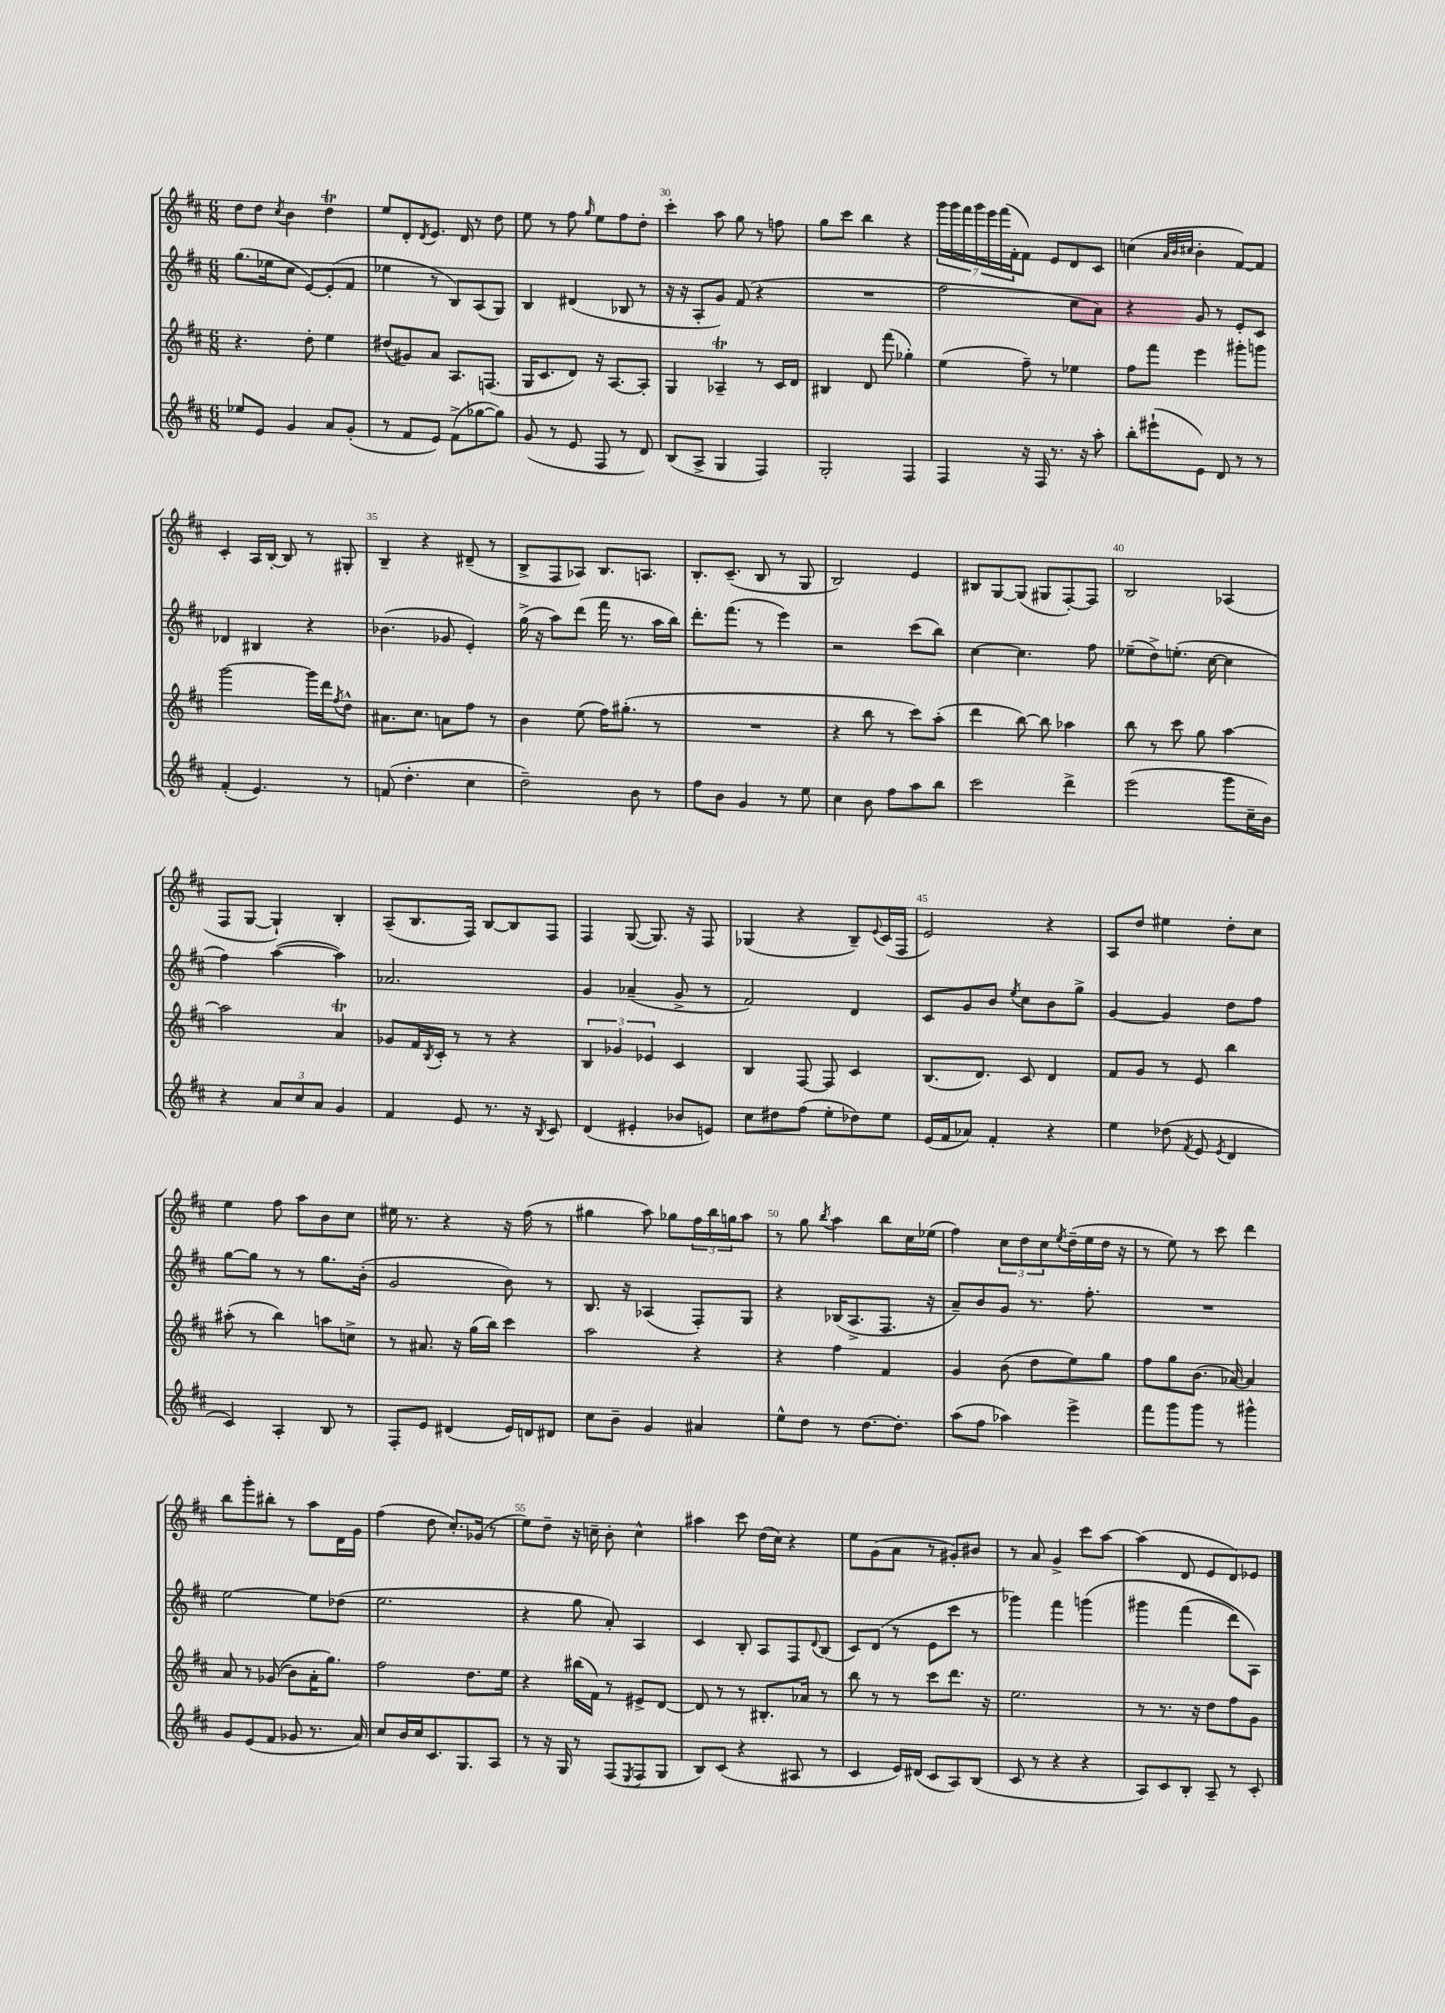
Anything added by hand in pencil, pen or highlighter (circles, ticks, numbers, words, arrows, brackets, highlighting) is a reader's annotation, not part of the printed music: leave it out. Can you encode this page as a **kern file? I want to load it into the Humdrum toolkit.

**kern	**kern	**kern	**kern
*staff4	*staff3	*staff2	*staff1
*clefG2	*clefG2	*clefG2	*clefG2
*k[f#c#]	*k[f#c#]	*k[f#c#]	*k[f#c#]
*M6/8	*M6/8	*M6/8	*M6/8
8ee-/L	4.r	(8.gg\L	8dd\L
8e/J	.	.	8dd\J
.	.	16ee-\k	.
.	.	.	8qcc#/
4g/	.	8cc#\J	4b\
.	8dd'\	[8e/L)	.
8a/L	4ee\	(8e'/]	4dd\
(8g'/J	.	8f#/J	.
=	=	=	=
8r	(8dd#/L	4ee-\	8ee/L
8f#/L	8g#/)	.	8d'/
.	.	.	8qd/
8e/J)	8a/J	8r	8.e/J
(8f#^\L	8.A/L	8B/L)	.
.	.	.	16d/
[8gg-\	.	(8A/	8r
.	(8.F/J	.	.
8gg-\]J)	.	8G/J)	8dd\
=	=	=	=
(8g/	16G/LK	4B/	8ee\
.	8.c#/	.	.
8r	.	.	8r
8e/	8d/J)	(4d#/	8ff#\
.	.	.	16qqgg/
8F#/	16r	.	8ee\L
.	[8.A/L	.	.
8r	.	8B-/	8ff#\
8d/)	8A'/]J	8r	8dd'\J
=	=	=	=
(8B/L	4G/	16r	4ccc#'\
.	.	16r	.
8A^/J	.	8A'/L	.
4G/	4A-~/	8g/J)	8aa\
.	.	(8f#/	8gg\
4F#/)	8r	4r	8r
.	16c#/LL	.	8ff\
.	16d/JJ	.	.
=	=	=	=
2G'/	4B#/	2.r	8gg\L
.	.	.	8ccc#\J
.	8d/	.	4bb\
.	(8fff#\	.	.
4F#/	4gg-'\)	.	4r
=	=	=	=
4F#/	(4ee\	2ff#\	28ggg\LL
.	.	.	28ggg\
.	.	.	28fff#\
.	.	.	28ggg\
.	.	.	28eee\
.	.	.	(28fff#\
.	.	.	28f#'\J
16r	8ff#~\)	.	8f#\J)
16F#/	.	.	.
8.r	8r	.	8e/L
.	4ee-\	8cc#\L	8d/
16r	.	.	.
8aa'\	.	8a\J)	8c#/J
=	=	=	=
8bb'\L	8ff#\L	4r	(4cc\
(8eee#`\	8fff#\J	.	.
.	.	.	32qqa/LLL
.	.	.	32qqb/
.	.	.	32qqcc#/JJJ
8e\J)	4eee\	8g/	4b'\
8d/	.	8r	.
8r	8ggg#'\L	8e'/L	[8f#/L)
8r	8ggg\J	8c#/J	8f#/]J
=	=	=	=
(4f#'/	[2ggg\	4d-/	4c#'/
4.e/)	.	4B#/	16A/LL
.	.	.	[16B'/JJ
.	.	.	8B/]
.	16ggg\]LL	4r	8r
.	16ddd\J	.	.
.	8qff#/	.	.
8r	8dd^^\J	.	8G#'/
=	=	=	=
(8f/	8.a#\L	(4.b-\	4B~/
4.dd'\	.	.	.
.	8.cc#\J	.	.
.	.	.	4r
.	8a\L	8g-/	.
4cc#\	8ff#\J	4e'/)	(8d#~/
.	8r	.	8r
=	=	=	=
2dd~\)	4b\	(16gg^\	8B^/L
.	.	16r	.
.	.	8aa\L)	8F#/
.	(8ee\	(8ddd\J	8A-/J)
.	16ff#\LK)	16fff#\	8.B/L
.	(8.gg#'\J	8.r	.
8b\	.	.	.
.	.	.	8.A/J
8r	8r	16aa\LL	.
.	.	16bb\JJ)	.
=	=	=	=
8ff#\L	2.r	8.ddd'\L	8.B'/L
8b\J	.	.	.
.	.	(8.fff#\J	(8.c#~/J
4g/	.	.	.
.	.	8r	8B/
8r	.	4eee\)	8r
8ee\	.	.	8G/
=	=	=	=
4cc#\	4r	2r	2B/)
8b\	8bb\	.	.
8ff#\L	8r	.	.
8aa\	8ccc#\L)	(8ccc#\L	4e/
8bb\J	(8aa'\J	8bb\J)	.
=	=	=	=
2ccc#\	4ddd\	[4cc#\	8B#/L
.	.	.	[8G/
.	[8bb\)	4.cc#\]	(8G/]J
.	8bb\]	.	8G#/L
4ddd^\	4aa-\	.	[8F#'/)
.	.	8ff#\	8F#/]J
=	=	=	=
(2eee\	8bb\	(8ee-~\L	2B/
.	8r	8dd^\)	.
.	8ccc#\	(8.ee'\J	.
.	8gg\	.	.
.	.	[16cc#\	.
8ggg\L	[4aa\	4cc#\]	(4A-/
16cc#~\L	.	.	.
16b\JJ)	.	.	.
=	=	=	=
4r	2aa\]	4ff#\)	8F#/L
.	.	.	[8G/J
12a/L	.	([4aa\	4G`/])
12cc#/	.	.	.
12a/J	.	.	.
4g/	4a/	4aa\])	4B'/
=	=	=	=
4f#/	8g-/L	2.a-/	(8A~/L
.	16f#/L	.	8.B/
.	8qB/	.	.
.	16c#'/JJ	.	.
8e/	8r	.	.
.	.	.	16F#/Jk)
8.r	8r	.	[8B/L
.	4r	.	8B/]
16r	.	.	.
8qB/	.	.	.
8c#/	.	.	8F#/J
=	=	=	=
(4d/	6B/	4g/	4F#/
.	6g-/	.	.
4e#'/	.	(4a-~/	([8G/
.	6e-/	.	.
.	.	.	8.G/])
8b-/L	4c#/	8g^/	.
.	.	.	16r
8e/J)	.	8r	8F#/
=	=	=	=
8cc#\L	4B/	2f#/)	(4G-/
8dd#\	.	.	.
(8ff#\J	[8F#/	.	4r
8ee'\L	8F#/]	.	.
8dd-\)	4c#/	4d/	8B~/L)
.	.	.	8qqe/
8ee\J	.	.	(16c#/L
.	.	.	16F#/JJ
=	=	=	=
(16e/LL	(8.B/L	8c#/L	2e/)
16f#/J	.	.	.
8a-/J)	.	8g/	.
.	8.d/J)	.	.
4f#'/	.	8b/J	.
.	.	8qee/	.
.	8c#/	8cc#\L	.
4r	4d/	8b\	4r
.	.	8gg^\J	.
=	=	=	=
4ee\	8f#/L	[4g/	8A/L
.	8g/J	.	8dd/J
(8dd-\	8r	4g/]	4ee#\
8qf#/	.	.	.
8e/	8e/	.	.
8qe/	.	.	.
4d/	4bb\	8dd\L	8dd'\L
.	.	8ff#\J	8cc#\J
=	=	=	=
4c#/)	(8aa#'\	[8gg\L	4ee\
.	8r	8gg\]J	.
4A'/	4bb\)	8r	8ff#\
.	.	8r	8aa\L
8B/	8aa\L	8.gg\L	8b\
8r	8cc^\J	.	8cc#\J
.	.	(16b'\Jk	.
=	=	=	=
8F#'/L	8r	2g/	16ee#\
.	.	.	8.r
8e/J	8.a#/	.	.
(4d#/	.	.	4r
.	16r	.	.
.	(16gg\LL	.	.
.	16bb\JJ)	.	.
16e/LL)	4ccc#\	8b\)	16r
16d/J	.	.	(16ff#\
8d#/J	.	8r	8r
=	=	=	=
8cc#\L	2aa\	8.B/	4gg#\
8b~\J	.	.	.
.	.	16r	.
4g/	.	(4A-/	8aa\)
.	.	.	8gg-\L
4a#/	4r	8F#'/L)	24ff#\L
.	.	.	24bb\
.	.	.	24gg\J
.	.	8G/J	8aa\J
=	=	=	=
8ee^^\L	4r	4r	8r
8dd\J	.	.	8gg\
.	.	.	8qbb/
8r	4ff#\	(16B-/LK	4aa\
.	.	8.A^/	.
[8.dd\L	.	.	.
.	4f#/	8.F#/J	8bb\L
8.dd'\]J	.	.	.
.	.	.	16cc#\L
.	.	16r	(16ee-\JJ
=	=	=	=
(8aa\L	4g/	8a~/L)	4ff#\)
8ff#\J	.	8b/	.
4aa-\)	(8b\	8g/J	12cc#\L
.	.	.	12dd\
.	8dd\L	8.r	.
.	.	.	12cc#\
.	.	.	8qee/
4eee^\	8ee\)	.	(16dd~\L
.	.	8.ff#'\	16ee\
.	8gg\J	.	16dd\JJ
.	.	.	16r
=	=	=	=
8fff#\L	8ff#\L	2.r	8r
8ggg\	8gg\	.	8ee\)
8ggg\J	(8.b\J	.	8r
8r	.	.	8ccc#\
.	[16a-/)	.	.
4ggg#^^\	4a-/]	.	4ddd\
=	=	=	=
8g/L	8a/	[2ee\	8bb\L
(8e/	8r	.	8ggg'\
8f#/J	&((8g-/	.	8bb#'\J
8g-/	8b\L)	.	8r
8.r	16a'\K	8ee\]L	8aa\L
.	8.gg\J&)	.	.
.	.	(8dd-\J	16d\L
16a/)	.	.	16g\JJ
=	=	=	=
8cc#/L	2ff#\	2.ee\	(4ff#\
16b/L	.	.	.
16cc#/J	.	.	.
8.c#/	.	.	8dd\
.	.	.	8.cc#'/L)
8.G/	.	.	.
.	8.dd\L	.	.
.	.	.	(16g-/Jk
8A/J	.	.	8r
.	16ee\Jk	.	.
=	=	=	=
8r	4r	4r	8ee\L)
16r	.	.	8dd~\J
16G/	.	.	.
8r	(16bb#\LL	8gg\	16r
.	16f#\JJ)	.	16cc~\
(8F#/L	8r	8a'/)	8b'\
8qE/	.	.	.
8F#/	8e#^/L	4A/	4cc^^\
8G/J	[8d/J	.	.
=	=	=	=
8B/L)	8d/]	4c#/	4aa#\
(8c#/J	8r	.	.
4r	8r	8B'/	8ccc#\
.	8.B#'/L	8A/L	(16dd\LL
.	.	.	16cc#\JJ)
8A#/	.	8F#/	4r
.	16a-/Jk	.	.
.	.	8qqd/	.
8r	8r	(8B/J	.
=	=	=	=
4c#/	8bb\	8c#/L)	8ee\L
.	8r	(8d/J	(8g\
16e/LL)	8r	8r	8a\J
(16d#/JJ	.	.	.
8c#/L	8ccc#\L	8e\L	8r
8A/)	8.ddd\J	8ccc#\J	8g#'/L)
(8B/J	.	8r	8b#/J
.	16r	.	.
=	=	=	=
8c#/	2.ee\	4ggg-\)	8r
8r	.	.	8a/
4r	.	4fff#\	4g^/
4r	.	&(4ggg\	8ccc#\L
.	.	.	[8aa\J
=	=	=	=
8A/L)	8r	4ggg#\	(4aa\]
8c#/	8.r	.	.
8B'/J	.	(4fff#\	8d/
.	16r	.	.
8A~/	8dd\L	.	8e/L
8r	8ff#\	8ddd\L)	8d/)
8c#'/	8g\J	8A\J&)	8e-/J
==	==	==	==
*-	*-	*-	*-
